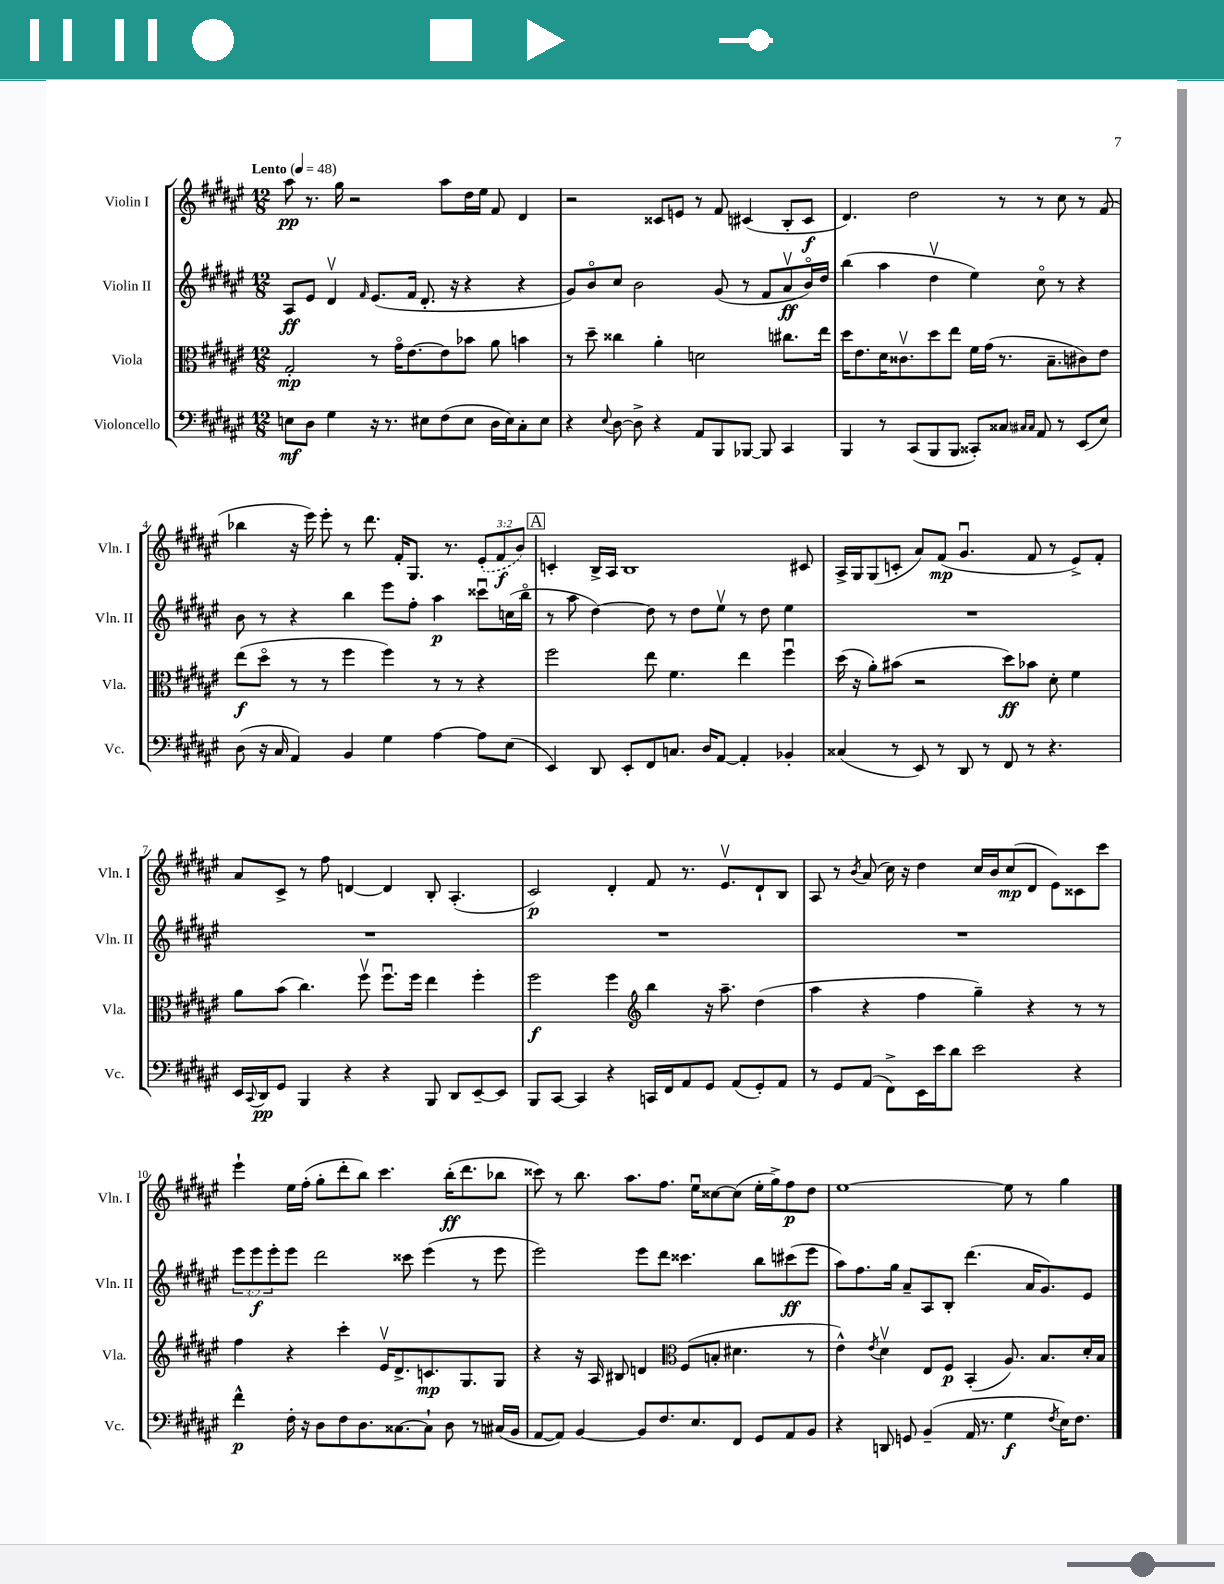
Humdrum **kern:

**kern	**kern	**kern	**kern
*staff4	*staff3	*staff2	*staff1
*clefF4	*clefC3	*clefG2	*clefG2
*k[f#c#g#d#a#e#]	*k[f#c#g#d#a#e#]	*k[f#c#g#d#a#e#]	*k[f#c#g#d#a#e#]
*M12/8	*M12/8	*M12/8	*M12/8
*MM48	*MM48	*MM48	*MM48
8E	2G#'	8A#	8aa#
8D#	.	8e#	8.r
4G#	.	4d#v	.
.	.	.	16gg#
.	.	.	2r
.	.	16qqf#	.
16r	8r	(8.e#	.
8.r	.	.	.
.	16g#o	.	.
.	[8.e#	16f#	.
8E#	.	8.d#'	.
(8F#	8e#]	.	8aa#
.	.	16r	.
8E#	8b-	4r	16dd#
.	.	.	16ee#
16D#	8a#	.	8f#
16E#)	.	.	.
8C#'	4b	4r	4d#
8E#	.	.	.
=	=	=	=
4r	8r	8g#)	2r
.	8dd#~	8bo	.
8qqE#	.	.	.
[8D#	4cc##	8cc#	.
8D#^]	.	2b	.
4r	4a#'	.	8c##
.	.	.	8e
8AA#	2d	.	8r
8BBB	.	(8g#	8f#
[8BBB-	.	8r	(4c#
8BBB-]	.	8f#	.
4CC#	8.cc#	8a#v	8B'
.	.	16bo)	8c#
.	16ee#	16dd#	.
=	=	=	=
4BBB	16dd#	(4bb	4.d#)
.	8.e#	.	.
8r	16d#	4aa#	.
.	8.c##v	.	.
(8CC#	.	.	2dd#
8BBB	8dd#	4dd#v	.
8BBB	8ee#	.	.
8CC##')	16f#	4ee#)	.
.	(16g#	.	.
8C##	8.r	.	8r
16qqC#	.	.	.
16qqC#	.	.	.
8AA#	.	8cc#o	8r
.	8.B~	.	.
8r	.	8r	8cc#
(8EE#	8c#)	4r	8r
8E#)	8e#	.	(8f#
=	=	=	=
(8D#	(8ee#	8b	4bb-
16r	8dd#o	8r	.
16C#	.	.	.
4AA#)	8r	4r	16r
.	.	.	16eee#)
.	8r	.	8eee#'
4BB	4ff#	4bb	8r
.	.	.	8.ddd#
4G#	4ff#)	8eee#	.
.	.	.	16f#'
.	.	8ff#'	8.G#
[4A#	8r	4aa#	.
.	.	.	8.r
.	8r	.	.
8A#]	4r	8ccc##u	(12e#'
.	.	.	12f#
(8E#	.	(16cc	.
.	.	.	12b)
.	.	16bbo	.
=	=	=	=
4EE#)	2ff#	8r	4c'
.	.	8aa#	.
8DD#	.	[4dd#)	16B^
.	.	.	16A#
8EE#'	.	.	1B
8FF#	8ee#	8dd#]	.
8.C	4.f#	8r	.
.	.	8dd#	.
16D#	.	.	.
[8AA#	.	8ee#v	.
4AA#']	4ee#	8r	.
.	.	8dd#	.
4BB-'	4ff#u	4ee#	.
.	.	.	8c#
=	=	=	=
(4C##	(16dd#	1.r	16A#^
.	16r	.	16G#
.	8a#')	.	(8G#
8r	(8b#	.	8c'
8EE#)	2r	.	8a#)
8r	.	.	(8f#
8DD#	.	.	4.g#u
8r	.	.	.
8FF#	8dd#)	.	.
8r	8b-	.	8f#
4.r	8d#'	.	8r
.	4f#	.	8e#^)
.	.	.	8f#'
=	=	=	=
16EE#	8a#	1.r	8a#
8qqCC#	.	.	.
16DD#	.	.	.
8GG#	(8b	.	8c#^
4BBB	4.cc#)	.	8r
.	.	.	8ff#
4r	.	.	[4d
.	8ff#v	.	.
4r	8.ff#u	.	4d]
.	16ff#	.	.
8BBB	4ee#	.	8B'
8DD#	.	.	(4.A#'
[8EE#~	4ff#'	.	.
8EE#]	.	.	.
=	=	=	=
8BBB	2ff#	1.r	2c#)
[8CC#	.	.	.
4CC#]	.	.	.
4r	4ff#	.	4d#'
*	*clefG2	*	*
16CC	4bb	.	8f#
16FF#	.	.	.
8AA#	.	.	8.r
8GG#	16r	.	.
.	8.aa#~	.	8.e#v
(8AA#	.	.	.
8GG#')	(4dd#	.	8d#`
8AA#	.	.	8B
=	=	=	=
8r	4aa#	1.r	8A#
8GG#	.	.	8r
.	.	.	8qb
(8AA#	4r	.	(8a#
8FF#^)	.	.	16cc#)
.	.	.	16r
16EE#	4ff#	.	4dd#
16e#	.	.	.
8d#	.	.	.
2e#	4gg#~)	.	16cc#
.	.	.	16b
.	.	.	(8cc#
.	4r	.	8d#
.	.	.	8e#)
4r	8r	.	8c##
.	8r	.	8ccc#
=	=	=	=
4f#^^	4ff#	12eee#	4eee#`
.	.	12eee#	.
.	.	12eee#'	.
16F#'	4r	8eee#	16ee#
16r	.	.	(16ff#'
8D#	.	2ddd#	8gg#'
8F#	4ccc#'	.	8ddd#'
8.D#	.	.	8bb)
.	16e#v	.	4.ccc#
[8.C##	8.d#^	.	.
.	.	8ccc##	.
8C##`]	8.c	(4eee#	.
8D#	.	.	(16bb'
.	8.G#	.	8.ddd#
8r	.	8r	.
(16C#	8G#	8eee#	8bb-
16BB	.	.	.
=	=	=	=
[8AA#	4r	2eee#)	8ccc##)
8AA#])	.	.	8r
[4BB	16r	.	8.bb
.	16A#	.	.
.	8B#	.	.
.	.	.	8.aa#
8BB]	4d	8eee#	.
8.F#	.	8ddd#	8.ff#
*	*clefC3	*	*
.	(8F#	4.ccc##	.
8.E#	.	.	16ee#u
.	8B'	.	[8cc##
8FF#	4.d#	.	(8cc##]
8GG#	.	8bb	16ee#'
.	.	.	16gg#^)
8AA#	.	(8ccc#	8ff#
8BB	8r	8eee#	8dd#
=	=	=	=
4r	4e#^^)	8aa#)	[1ee#
.	.	8.ff#	.
.	8qe#	.	.
8DD	4d#v	.	.
.	.	16gg#	.
8GG	.	8a#~	.
(4BB~	8E#	8A#	.
.	8F#	8B'	.
16AA#	(4BB'	(4.ddd#	.
8.r	.	.	.
4G#	8.A#)	.	8ee#]
.	.	16a#	8r
.	8.B	8.g#)	.
8qF#	.	.	.
16E#)	.	.	4gg#
8.F#	.	.	.
.	16d#'	8e#	.
.	16B	.	.
==	==	==	==
*-	*-	*-	*-
